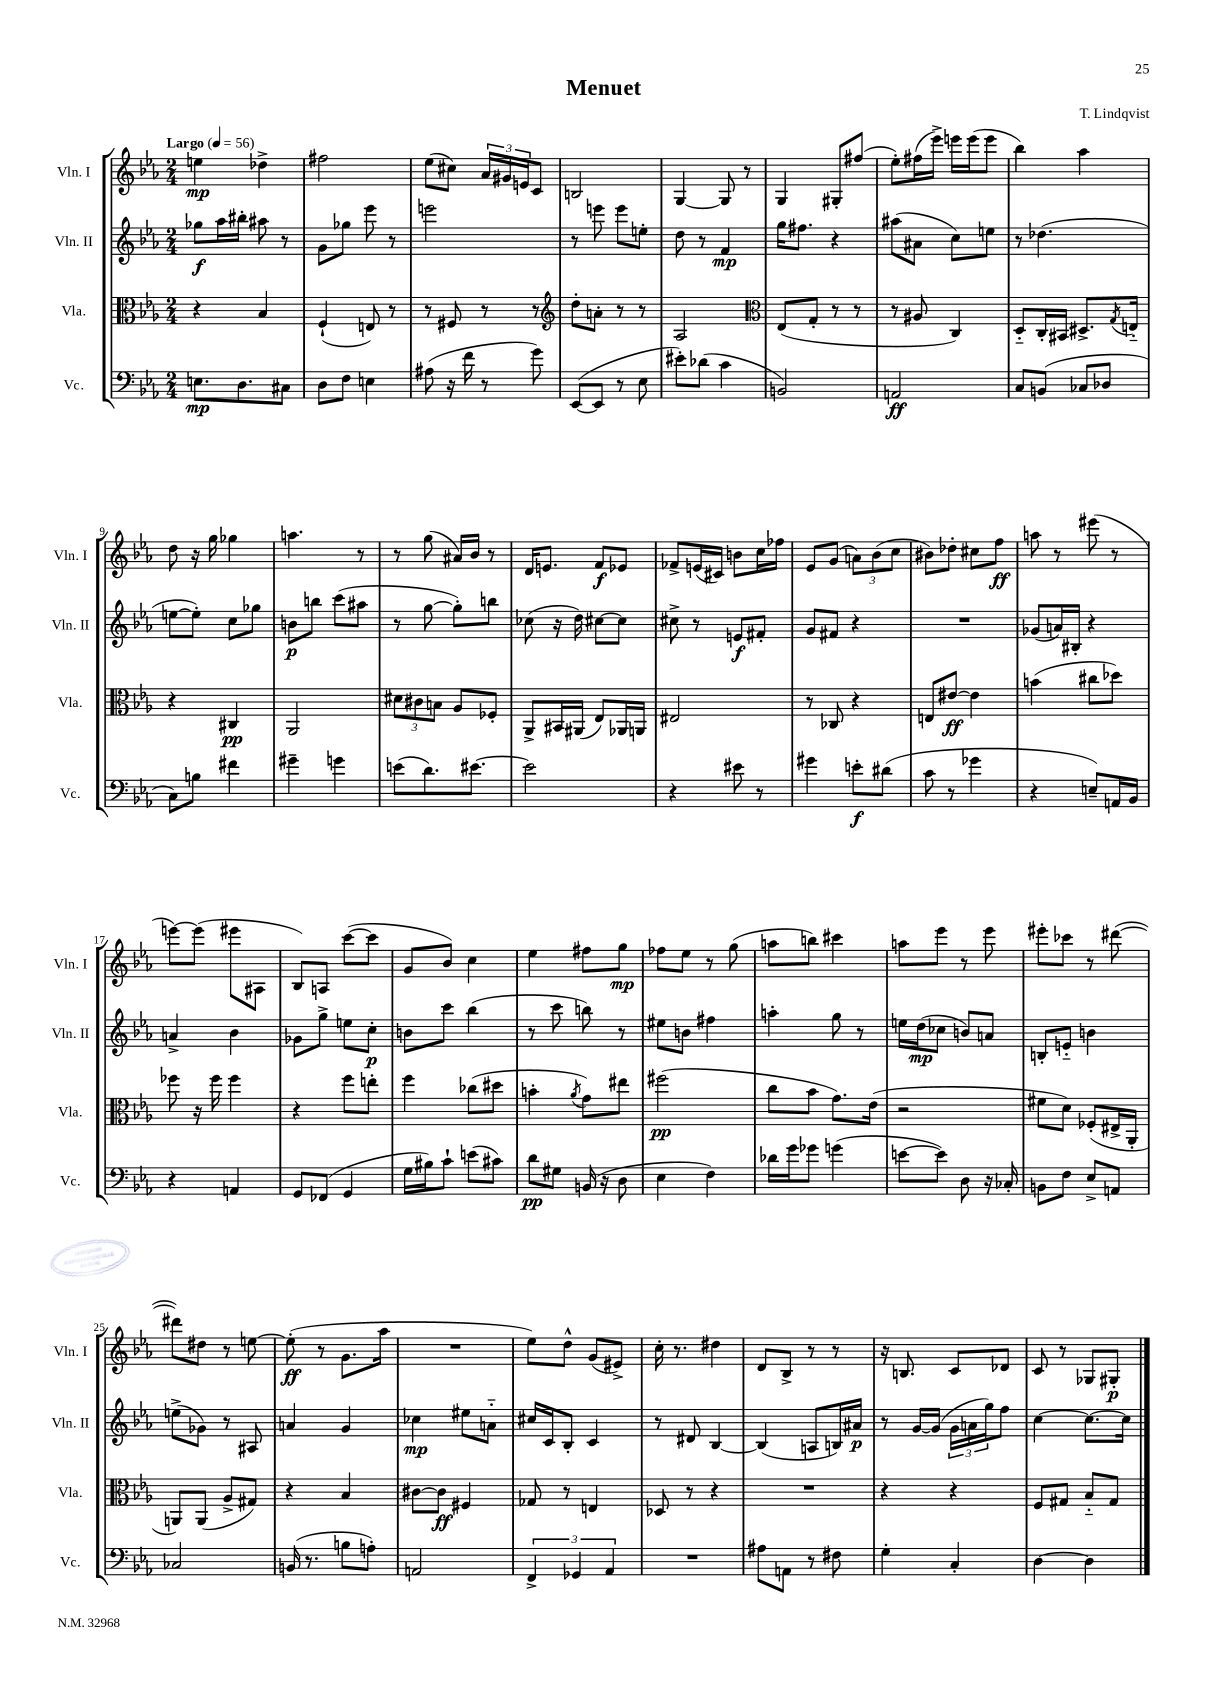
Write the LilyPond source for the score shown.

\header { title = "Menuet" composer = "T. Lindqvist" }
<<
\new StaffGroup <<
\new Staff = "s0" \with { instrumentName = "Vln. I" shortInstrumentName = "Vln. I" } {
    \clef treble \key ees \major \numericTimeSignature \time 2/4 \tempo "Largo" 4 = 56
    e''4\mp des''4-> |
    fis''2 |
    ees''8( cis''8) \tuplet 3/2 { aes'16 gis'16 e'16 } c'8 |
    b2 |
    g4~ g8 r8 |
    g4 gis8-. fis''8( |
    ees''8-.) fis''16( ees'''16->) e'''16 e'''16( e'''8 |
    bes''4) aes''4 |
    d''8 r16 g''16 ges''4 |
    a''4. r8 |
    r8 g''8( ais'16) bes'16 r8 |
    d'16 e'8. f'8\f ees'8 |
    fes'8-> e'16( cis'16) b'8 c''16 fes''16 |
    ees'8 g'8( \tuplet 3/2 { a'8) bes'8( c''8 } |
    bis'8) des''8-. cis''8 f''8\ff |
    a''8 r8 eis'''8( r8 |
    e'''8~) e'''8( eis'''8 ais8 |
    bes8) a8 c'''8~( c'''8 |
    g'8 bes'8) c''4 |
    ees''4 fis''8 g''8\mp |
    fes''8 ees''8 r8 g''8( |
    a''8 b''8) cis'''4 |
    a''8 ees'''8 r8 ees'''8 |
    eis'''8-. ces'''8 r8 dis'''8~( |
    dis'''8) dis''8 r8 e''8~ |
    e''8-.\ff( r8 g'8. aes''16 |
    R2 |
    ees''8) d''8-^ g'8( eis'8->) |
    c''16-. r8. dis''4 |
    d'8 bes8-> r8 r8 |
    r16 b8. c'8 des'8 |
    c'8 r8 ges8 gis8-.\p \bar "|." |
}
\new Staff = "s1" \with { instrumentName = "Vln. II" shortInstrumentName = "Vln. II" } {
    \clef treble \key ees \major \numericTimeSignature \time 2/4
    ges''8\f aes''16 bis''16-. ais''8 r8 |
    g'8 ges''8 ees'''8 r8 |
    e'''2 |
    r8 e'''8 e'''8 e''8-. |
    d''8 r8 f'4\mp |
    g''16 fis''8. r4 |
    ais''8( ais'8 c''8) e''8 |
    r8 des''4.( |
    e''8~ e''8-.) c''8 ges''8 |
    b'8\p b''8 c'''8( ais''8 |
    r8 g''8~ g''8-.) b''8 |
    ces''8( r16 d''16) cis''8~ cis''8 |
    cis''8-> r8 e'8\f fis'8-. |
    g'8 fis'8 r4 |
    R2 |
    ges'8( a'16) bis16-. r4 |
    a'4-> bes'4 |
    ges'8 g''8-> e''8 c''8-.\p |
    b'8 c'''8 bes''4( |
    r8 c'''8 b''8) r8 |
    eis''8 b'8 fis''4 |
    a''4-. g''8 r8 |
    e''16 d''16\mp( ces''8 b'8) a'8 |
    b8-. e'8-_ b'4 |
    e''8->( ges'8) r8 ais8 |
    a'4 g'4 |
    ces''4\mp eis''8 a'8-_ |
    cis''16 c'16 bes8-. c'4 |
    r8 dis'8 bes4~ |
    bes4( a8 b16) ais'16\p |
    r8 g'16~ g'16( \tuplet 3/2 { g'16 a'16 g''16) } f''8 |
    c''4~ c''8.~ c''16 \bar "|." |
}
\new Staff = "s2" \with { instrumentName = "Vla." shortInstrumentName = "Vla." } {
    \clef alto \key ees \major \numericTimeSignature \time 2/4
    r4 bes4 |
    f4-!( e8) r8 |
    r8 fis8 r8 r8 |
    \clef treble d''8-. a'8-. r8 r8 |
    aes2 |
    \clef alto ees8( g8-. r8 r8 |
    r8 ais8 c4) |
    d8-_ c16-. bis,16 dis8.-> \acciaccatura { g8 } e16-_ |
    r4 cis4\pp |
    aes,2 |
    \tuplet 3/2 { dis'8 cis'8 b8 } aes8 fes8-. |
    aes,8-> bis,16 ais,16( ees8) aes,16 a,16 |
    eis2 |
    r8 ces8 r4 |
    e8 eis'8~\ff eis'4 |
    b'4( cis''8 des''8) |
    fes''8 r16 fes''16 fes''4 |
    r4 f''8 e''8-. |
    f''4 ces''8( dis''8 |
    b'4-. \acciaccatura { aes'8 } g'8) eis''8 |
    fis''2\pp( |
    c''8 bes'8 g'8.) ees'16( |
    r2 |
    fis'8 d'8) fes8-.( eis16-> aes,16-. |
    a,8) a,8( aes8-> gis8) |
    r4 bes4 |
    cis'8~ cis'8\ff fis4 |
    ges8 r8 e4 |
    des8 r8 r4 |
    R2 |
    r4 r4 |
    f8 gis8 bes8-_ gis8 \bar "|." |
}
\new Staff = "s3" \with { instrumentName = "Vc." shortInstrumentName = "Vc." } {
    \clef bass \key ees \major \numericTimeSignature \time 2/4
    e8.\mp d8. cis8 |
    d8 f8 e4 |
    ais8( r16 f'16 r8 g'8) |
    ees,8~( ees,8 r8 ees8 |
    eis'8-.) des'8( c'4 |
    b,2) |
    a,2\ff |
    c8 b,8( ces8 des8 |
    c8) b8 fis'4 |
    gis'4-- g'4 |
    e'8( d'8.) eis'8.~ |
    eis'2 |
    r4 eis'8 r8 |
    gis'4 e'8-.\f dis'8( |
    c'8 r8 ges'4 |
    r4 e8--) a,16 bes,16 |
    r4 a,4 |
    g,8 fes,8( g,4 |
    g16 bis16) c'8-! e'8( cis'8) |
    d'8\pp gis8 b,16( r16 d8 |
    ees4 f4) |
    des'16 g'16 ges'8 g'4( |
    e'8~ e'8) d8 r16 ces16-. |
    b,8 f8 ees8-> a,8 |
    ces2 |
    b,16( r8. b8 a8-.) |
    a,2 |
    \tuplet 3/2 { f,4-> ges,4 aes,4 } |
    R2 |
    ais8 a,8 r8 fis8 |
    g4-. c4-. |
    d4~ d4 \bar "|." |
}
>>
>>
